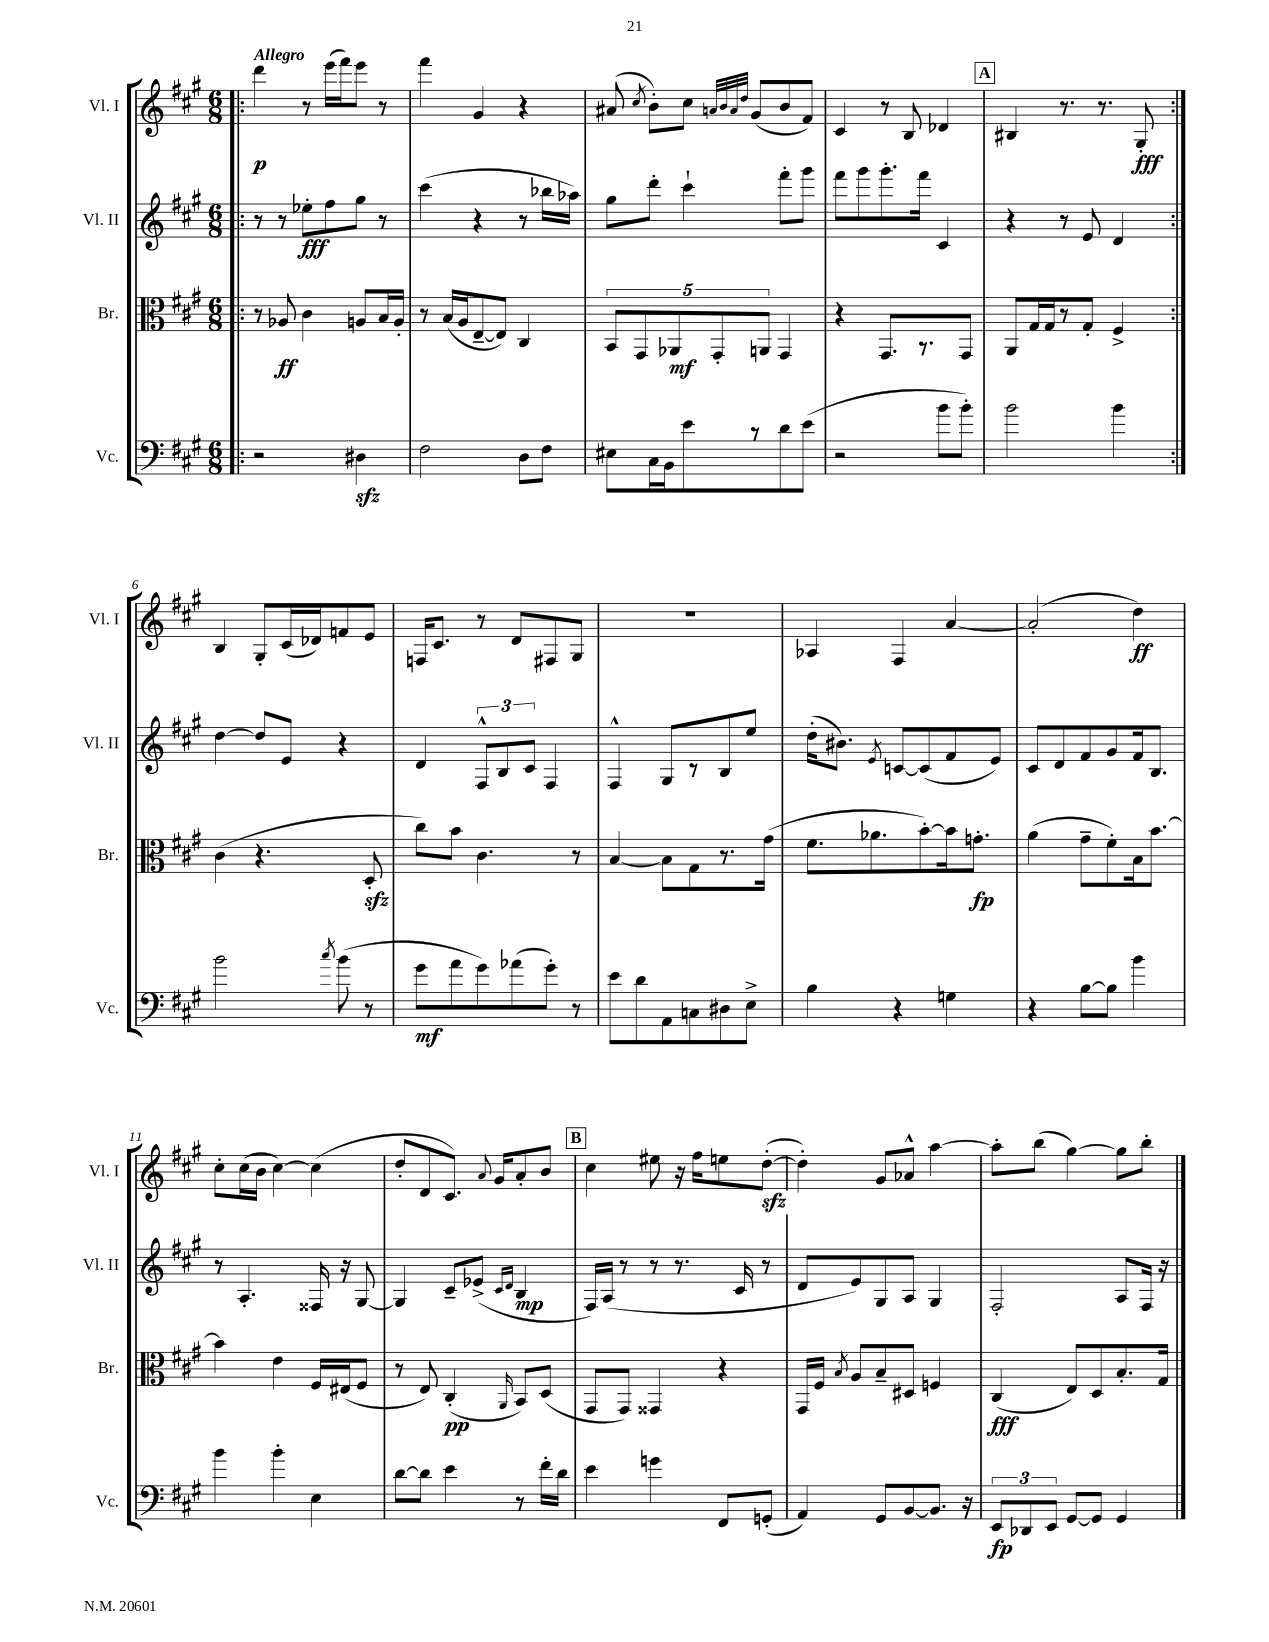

**kern	**dynam	**kern	**dynam	**kern	**dynam	**kern	**dynam
*part4	*part4	*part3	*part3	*part2	*part2	*part1	*part1
*staff4	*staff4	*staff3	*staff3	*staff2	*staff2	*staff1	*staff1
*I"Vc.	*	*I"Br.	*	*I"Vl. II	*	*I"Vl. I	*
*I'Vc.	*	*I'Br.	*	*I'Vl. II	*	*I'Vl. I	*
*clefF4	*	*clefC3	*	*clefG2	*	*clefG2	*
*k[f#c#g#]	*	*k[f#c#g#]	*	*k[f#c#g#]	*	*k[f#c#g#]	*
*M6/8	*	*M6/8	*	*M6/8	*	*M6/8	*
=1!|:	=1!|:	=1!|:	=1!|:	=1!|:	=1!|:	=1!|:	=1!|:
!	!	!	!	!	!	!LO:TX:a:B:t=Allegro	!
2r	.	8r	.	8r	.	4ddd\	p
.	.	8A-X/	ff	8r	.	.	.
.	.	4c#\	.	8ee-X'\L	fff	8r	.
.	.	.	.	8ff#\	.	(16eee\LL	.
.	.	.	.	.	.	16fff#\J)	.
4D#Xzz\	.	8An/L	.	8gg#\J	.	8eee\J	.
.	.	16B/L	.	8r	.	8r	.
.	.	16A'/JJ	.	.	.	.	.
=2	=2	=2	=2	=2	=2	=2	=2
2F#\	.	8r	.	(4ccc#\	.	4fff#\	.
.	.	(16B/LL	.	.	.	.	.
.	.	16A/J	.	.	.	.	.
.	.	[8E~/	.	4r	.	4g#/	.
.	.	8E/J])	.	.	.	.	.
8D\L	.	4C#/	.	8r	.	4r	.
8F#\J	.	.	.	16bb-X\LL	.	.	.
.	.	.	.	16aa-X\JJ)	.	.	.
=3	=3	=3	=3	=3	=3	=3	=3
8E#X\L	.	10BB/L	.	8gg#\L	.	(8a#X/	.
.	.	10GG#/	.	.	.	.	.
.	.	.	.	.	.	8qcc#/	.
16C#\L	.	.	.	8ddd'\J	.	8b'\L)	.
16BB\J	.	.	.	.	.	.	.
.	.	10AA-X/	mf	.	.	.	.
8e\	.	.	.	4ccc#`\	.	8cc#\J	.
.	.	10GG#'/	.	.	.	.	.
.	.	.	.	.	.	32qqan/LLL	.
.	.	.	.	.	.	32qqb/	.
.	.	.	.	.	.	32qqa/	.
.	.	.	.	.	.	32qqdd/JJJ	.
8r	.	.	.	.	.	(8g#/L	.
.	.	10AAn/J	.	.	.	.	.
8d\	.	4GG#/	.	8fff#'\L	.	8b/	.
(8e\J	.	.	.	8ggg#\J	.	8f#/J)	.
=4	=4	=4	=4	=4	=4	=4	=4
2r	.	4r	.	8fff#\L	.	4c#/	.
.	.	.	.	8ggg#\	.	.	.
.	.	8.GG#/L	.	8.ggg#'\	.	8r	.
.	.	.	.	.	.	8B/	.
.	.	8.r	.	16fff#\Jk	.	.	.
8b\L	.	.	.	4c#/	.	4d-X/	.
8b'\J)	.	8GG#/J	.	.	.	.	.
!!LO:REH:place=s1:t=A
=5	=5	=5	=5	=5	=5	=5	=5
2b\	.	8AA/L	.	4r	.	4B#X/	.
.	.	16G#/L	.	.	.	.	.
.	.	16G#/J	.	.	.	.	.
.	.	8r	.	8r	.	8.r	.
.	.	8G#'/J	.	8e/	.	.	.
.	.	.	.	.	.	8.r	.
4b\	.	4F#^/	.	4d/	.	.	.
.	.	.	.	.	.	8G#'/	fff
!!LO:LB:g=z
=6:|!	=6:|!	=6:|!	=6:|!	=6:|!	=6:|!	=6:|!	=6:|!
2b\	.	(4c#\	.	[4dd\	.	4B/	.
.	.	4.r	.	8dd/L]	.	8G#'/L	.
.	.	.	.	8e/J	.	(16c#/L	.
.	.	.	.	.	.	16d-X/J)	.
8qcc#/	.	.	.	.	.	.	.
(8b\	.	.	.	4r	.	8fn/	.
8r	.	8Dzz'/	.	.	.	8e/J	.
=7	=7	=7	=7	=7	=7	=7	=7
8g#\L	mf	8cc#\L)	.	4d/	.	16Fn/KL	.
.	.	.	.	.	.	8.c#/J	.
8a\	.	8b\J	.	.	.	.	.
8g#\)	.	4.c#\	.	12F#^^/L	.	8r	.
.	.	.	.	12B/	.	.	.
(8a-X\	.	.	.	.	.	8d/L	.
.	.	.	.	12c#/J	.	.	.
8g#'\J)	.	.	.	4F#/	.	8F#X/	.
8r	.	8r	.	.	.	8G#/J	.
=8	=8	=8	=8	=8	=8	=8	=8
8e\L	.	[4B/	.	4F#^^/	.	2.r	.
8d\	.	.	.	.	.	.	.
8AA\	.	8B\L]	.	8G#/L	.	.	.
8Cn\	.	8G#\	.	8r	.	.	.
8D#X\	.	8.r	.	8B/	.	.	.
8E^\J	.	.	.	8ee/J	.	.	.
.	.	(16g#\Jk	.	.	.	.	.
=9	=9	=9	=9	=9	=9	=9	=9
4B\	.	8.f#\L	.	(16dd'\KL	.	4A-X/	.
.	.	.	.	8.b#X\J)	.	.	.
.	.	8.a-X\	.	.	.	.	.
.	.	.	.	8qe/	.	.	.
4r	.	.	.	[8cn/L	.	4F#/	.
.	.	[8b'\)	.	(8c/]	.	.	.
4Gn\	.	16b\k]	.	8f#/	.	[4a/	.
.	.	8.gn'\J	fp	.	.	.	.
.	.	.	.	8e/J)	.	.	.
=10	=10	=10	=10	=10	=10	=10	=10
4r	.	(4a\	.	8c#/L	.	(2a'/]	.
.	.	.	.	8d/	.	.	.
[8B\L	.	8g#~\L	.	8f#/	.	.	.
8B\J]	.	8f#'\)	.	8g#/	.	.	.
4b\	.	16B\k	.	16f#/k	.	4dd\)	ff
.	.	[8.b\J	.	8.B/J	.	.	.
!!LO:LB:g=z
=11	=11	=11	=11	=11	=11	=11	=11
4b\	.	4b\]	.	8r	.	8cc#'\L	.
.	.	.	.	4.A'/	.	(16cc#\L	.
.	.	.	.	.	.	16b\JJ	.
4b'\	.	4e\	.	.	.	[4cc#\)	.
4E\	.	16F#/LL	.	16F##X/	.	(4cc#\]	.
.	.	(16E#X/J	.	16r	.	.	.
.	.	8F#/J	.	[8G#/	.	.	.
=12	=12	=12	=12	=12	=12	=12	=12
[8d\L	.	8r	.	4G#/]	.	8dd'/L	.
8d\J]	.	8E/)	.	.	.	8d/	.
4e\	.	(4C#'/	pp	8c#~/L	.	8.c#/J)	.
.	.	.	.	(8e-X^/J	.	.	.
.	.	.	.	.	.	8qqa/	.
.	.	.	.	.	.	16g#/KL	.
.	.	.	.	16qqc#/LL	.	.	.
.	.	16qqAA/	.	16qqd/JJ	.	.	.
8r	.	8BB/L)	.	4B/	mp	8a'/	.
16f#'\LL	.	(8D/J	.	.	.	8b/J	.
16d\JJ	.	.	.	.	.	.	.
!!LO:REH:place=s1:t=B
=13	=13	=13	=13	=13	=13	=13	=13
4e\	.	8GG#/L	.	16F#/LL)	.	4cc#\	.
.	.	.	.	(16A/JJ	.	.	.
.	.	8GG#/J)	.	8r	.	.	.
4gn\	.	4GG##X/	.	8r	.	8ee#X\	.
.	.	.	.	8.r	.	16r	.
.	.	.	.	.	.	16ff#\KL	.
8FF#/L	.	4r	.	.	.	8een\	.
.	.	.	.	16c#/	.	.	.
(8GGn'/J	.	.	.	8r	.	([8ddzz'\J	.
=14	=14	=14	=14	=14	=14	=14	=14
4AA/)	.	16GG#/LL	.	8d/L	.	4dd'\])	.
.	.	16F#/JJ	.	.	.	.	.
.	.	8qB/	.	.	.	.	.
.	.	8A/L	.	8e/)	.	.	.
8GG#/L	.	8B~/	.	8G#/	.	8g#/L	.
[8BB/	.	8D#X/J	.	8A/J	.	8a-X^^/J	.
8.BB/J]	.	4Fn/	.	4G#/	.	[4aa\	.
16r	.	.	.	.	.	.	.
=15	=15	=15	=15	=15	=15	=15	=15
12EE/L	fp	(4C#/	fff	2F#'/	.	8aa'\L]	.
12DD-X/	.	.	.	.	.	.	.
.	.	.	.	.	.	(8bb\J	.
12EE/J	.	.	.	.	.	.	.
[8GG#/L	.	8E/L)	.	.	.	[4gg#\)	.
8GG#/J]	.	8D/	.	.	.	.	.
4GG#/	.	8.B'/	.	8A/L	.	8gg#\L]	.
.	.	.	.	16F#/Jk	.	8bb'\J	.
.	.	16G#/Jk	.	16r	.	.	.
==	==	==	==	==	==	==	==
*-	*-	*-	*-	*-	*-	*-	*-
